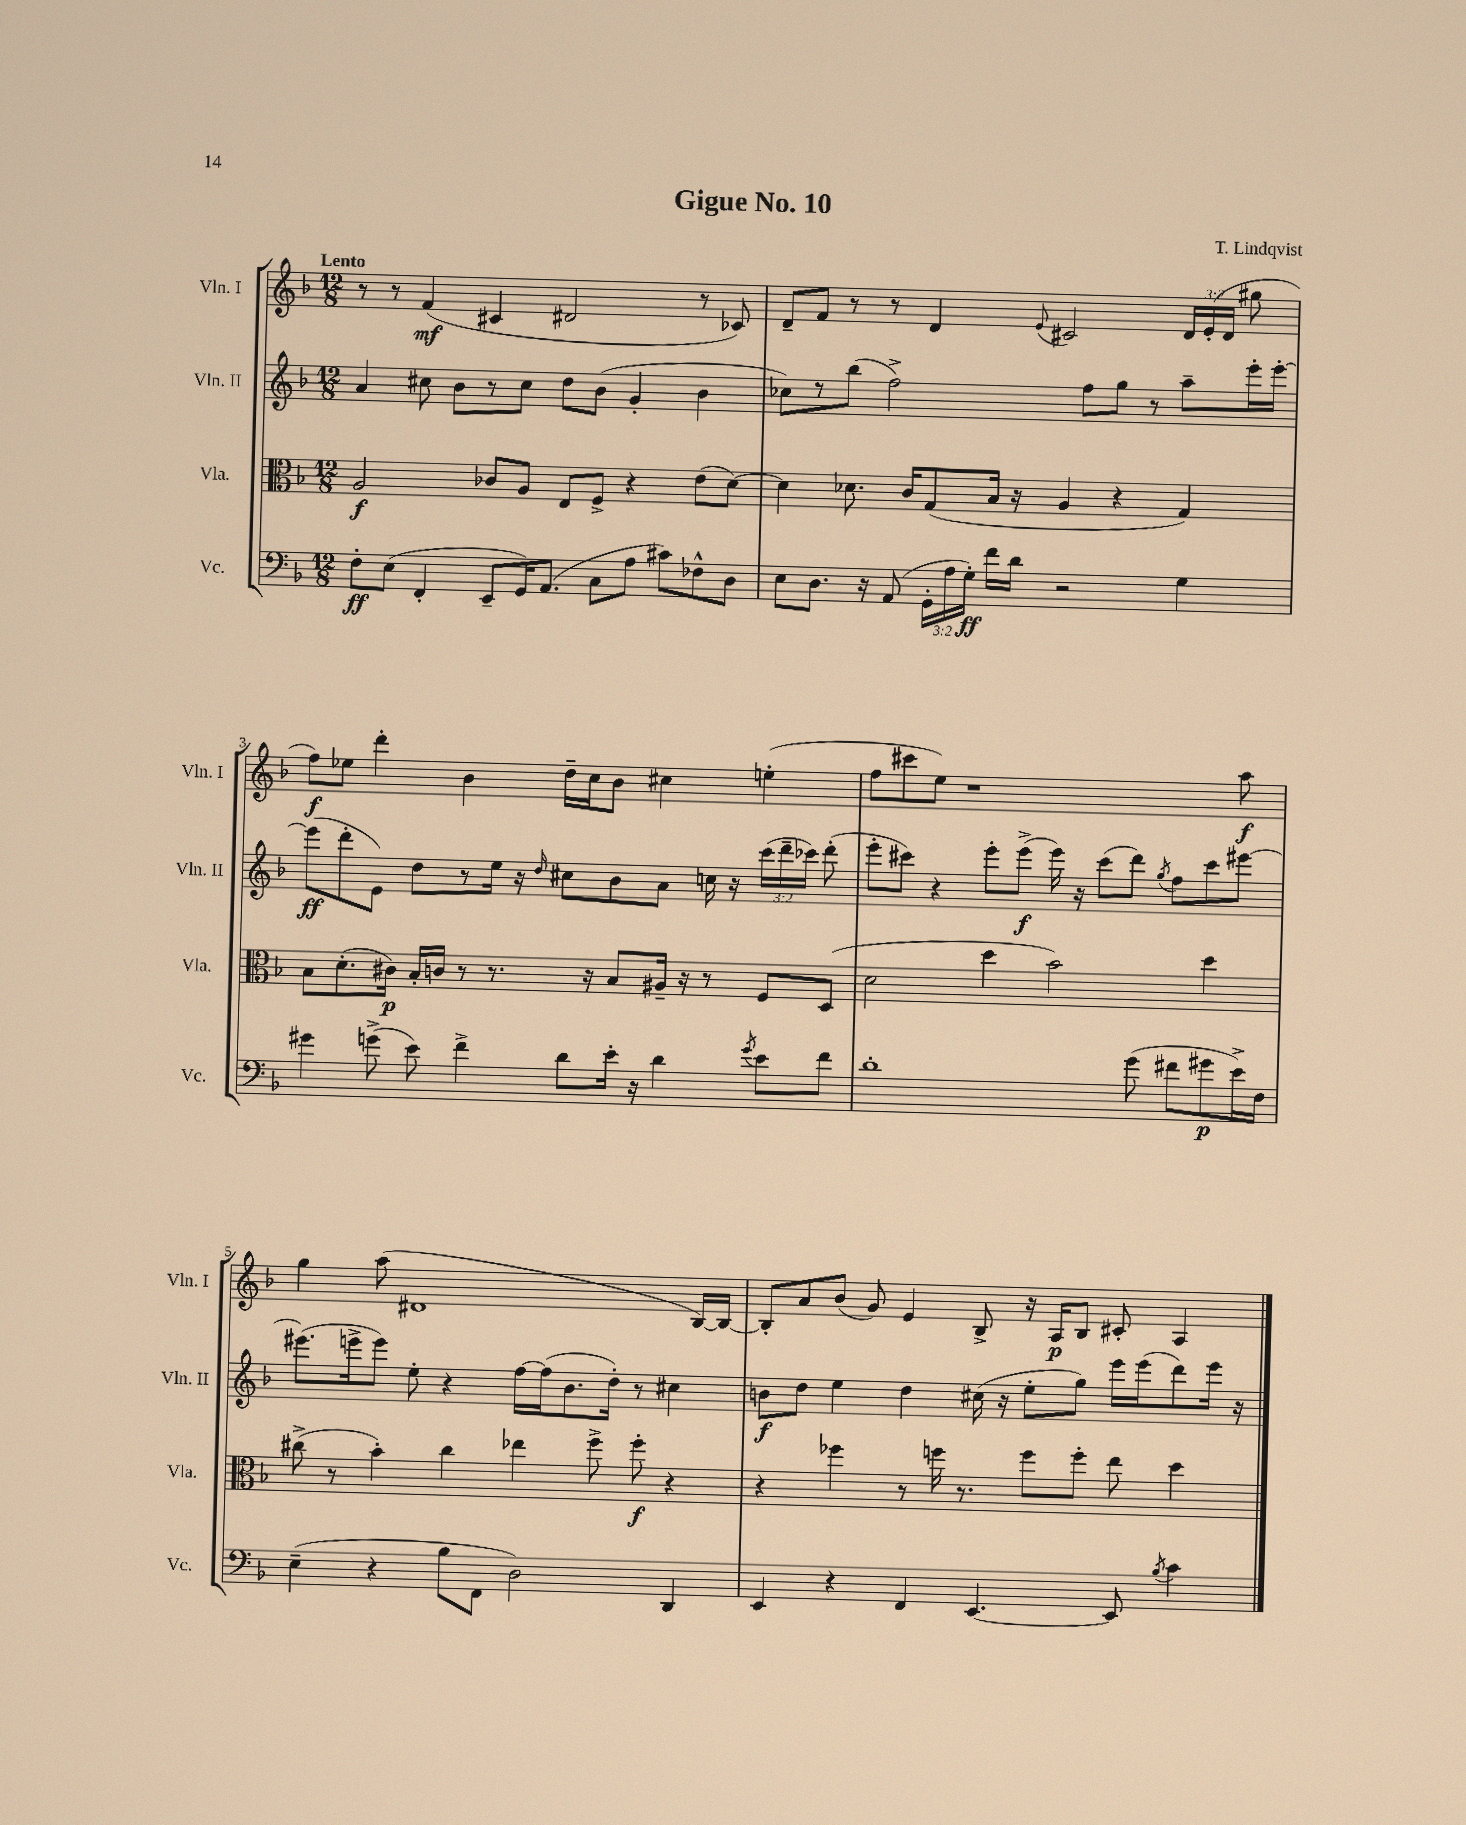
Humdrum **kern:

**kern	**kern	**kern	**kern
*staff4	*staff3	*staff2	*staff1
*clefF4	*clefC3	*clefG2	*clefG2
*k[b-]	*k[b-]	*k[b-]	*k[b-]
*M12/8	*M12/8	*M12/8	*M12/8
8F'	2A	4a	8r
(8E	.	.	8r
4FF'	.	8cc#	(4f
.	.	8b-	.
8EE~	8c-	8r	4c#
16GG)	8A	8cc#	.
(8.AA	.	.	.
.	8E	8dd	2d#
8C	8F^	(8b-	.
8A	4r	4g'	.
8c#)	.	.	.
8F-^^	(8e	4b-	8r
8D	[8d)	.	8c-)
=	=	=	=
8E	4d]	8cc-)	8d~
8.D	.	8r	8f
.	8.d-	(8bb-	8r
16r	.	.	.
(8AA	.	2ff^)	8r
.	16c	.	.
24GG'	(8G	.	4d
24A	.	.	.
24G')	.	.	.
16f	16B-	.	.
16d	16r	.	.
.	.	.	8qqe
2r	4A	.	2c#
.	.	8ff	.
.	4r	8gg	.
.	.	8r	.
4G	4G)	8aa~	24d
.	.	.	(24e'
.	.	.	24d
.	.	16eee'	8gg#
.	.	[16eee'	.
=	=	=	=
4g#	8B-	(8eee]	8ff)
.	(8.d'	8ddd'	8ee-
(8g^	.	8e)	4ddd'
.	16c#)	.	.
8e)	16B-'	8dd	.
.	16c	.	.
4f^	8r	8r	4b-
.	8.r	16ee	.
.	.	16r	.
.	.	16qqdd	.
8d	.	8cc#	16dd~
.	16r	.	16cc
16e'	8B-	8b-	8b-
16r	.	.	.
4d	16A#~	8a	4cc#
.	16r	.	.
.	8r	16cc	.
.	.	16r	.
8qg	.	.	.
8e	8F	(24ccc	(4ee'
.	.	24ddd~	.
.	.	24ccc-)	.
8f	(8D	(8ddd'	.
=	=	=	=
1d'	2d	8eee'	8ff
.	.	8ccc#)	8ccc#
.	.	4r	8ee)
.	.	.	1r
.	4dd	8eee'	.
.	.	(8eee^	.
.	2b-)	16eee)	.
.	.	16r	.
.	.	(8ccc#	.
(8g	.	8ddd)	.
.	.	8qgg	.
8f#	.	8ff	.
8g#	4dd	8ccc#	.
16e^)	.	[8eee#	8aa
16F	.	.	.
=	=	=	=
(4E~	(8cc#^	(8.eee#]	4gg
.	8r	.	.
.	.	16eee^	.
4r	4b-')	8eee)	(8aa
.	.	8ee'	1d#
8B-	4cc#	4r	.
8FF	.	.	.
2D)	4ee-	[16ff	.
.	.	(16ff]	.
.	.	8.b-	.
.	8ff^	.	.
.	.	16dd')	.
.	8ff'	8r	.
4DD	4r	4cc#	.
.	.	.	[16B-)
.	.	.	16B-_
=	=	=	=
4EE	4r	8b	8B-']
.	.	8dd	8a
4r	4ff-	4ee	(8b-
.	.	.	8g)
4FF	8r	4dd	4e
.	16ff	.	.
.	8.r	.	.
[4.EE	.	(16cc#	8B-^
.	.	16r	.
.	8ff	8ee'	16r
.	.	.	16A
.	8ff'	8gg)	8B-
8EE]	8ee	16eee	8c#'
.	.	(16eee	.
8qB-	.	.	.
4c	4dd	8ddd)	4A
.	.	16eee	.
.	.	16r	.
==	==	==	==
*-	*-	*-	*-
